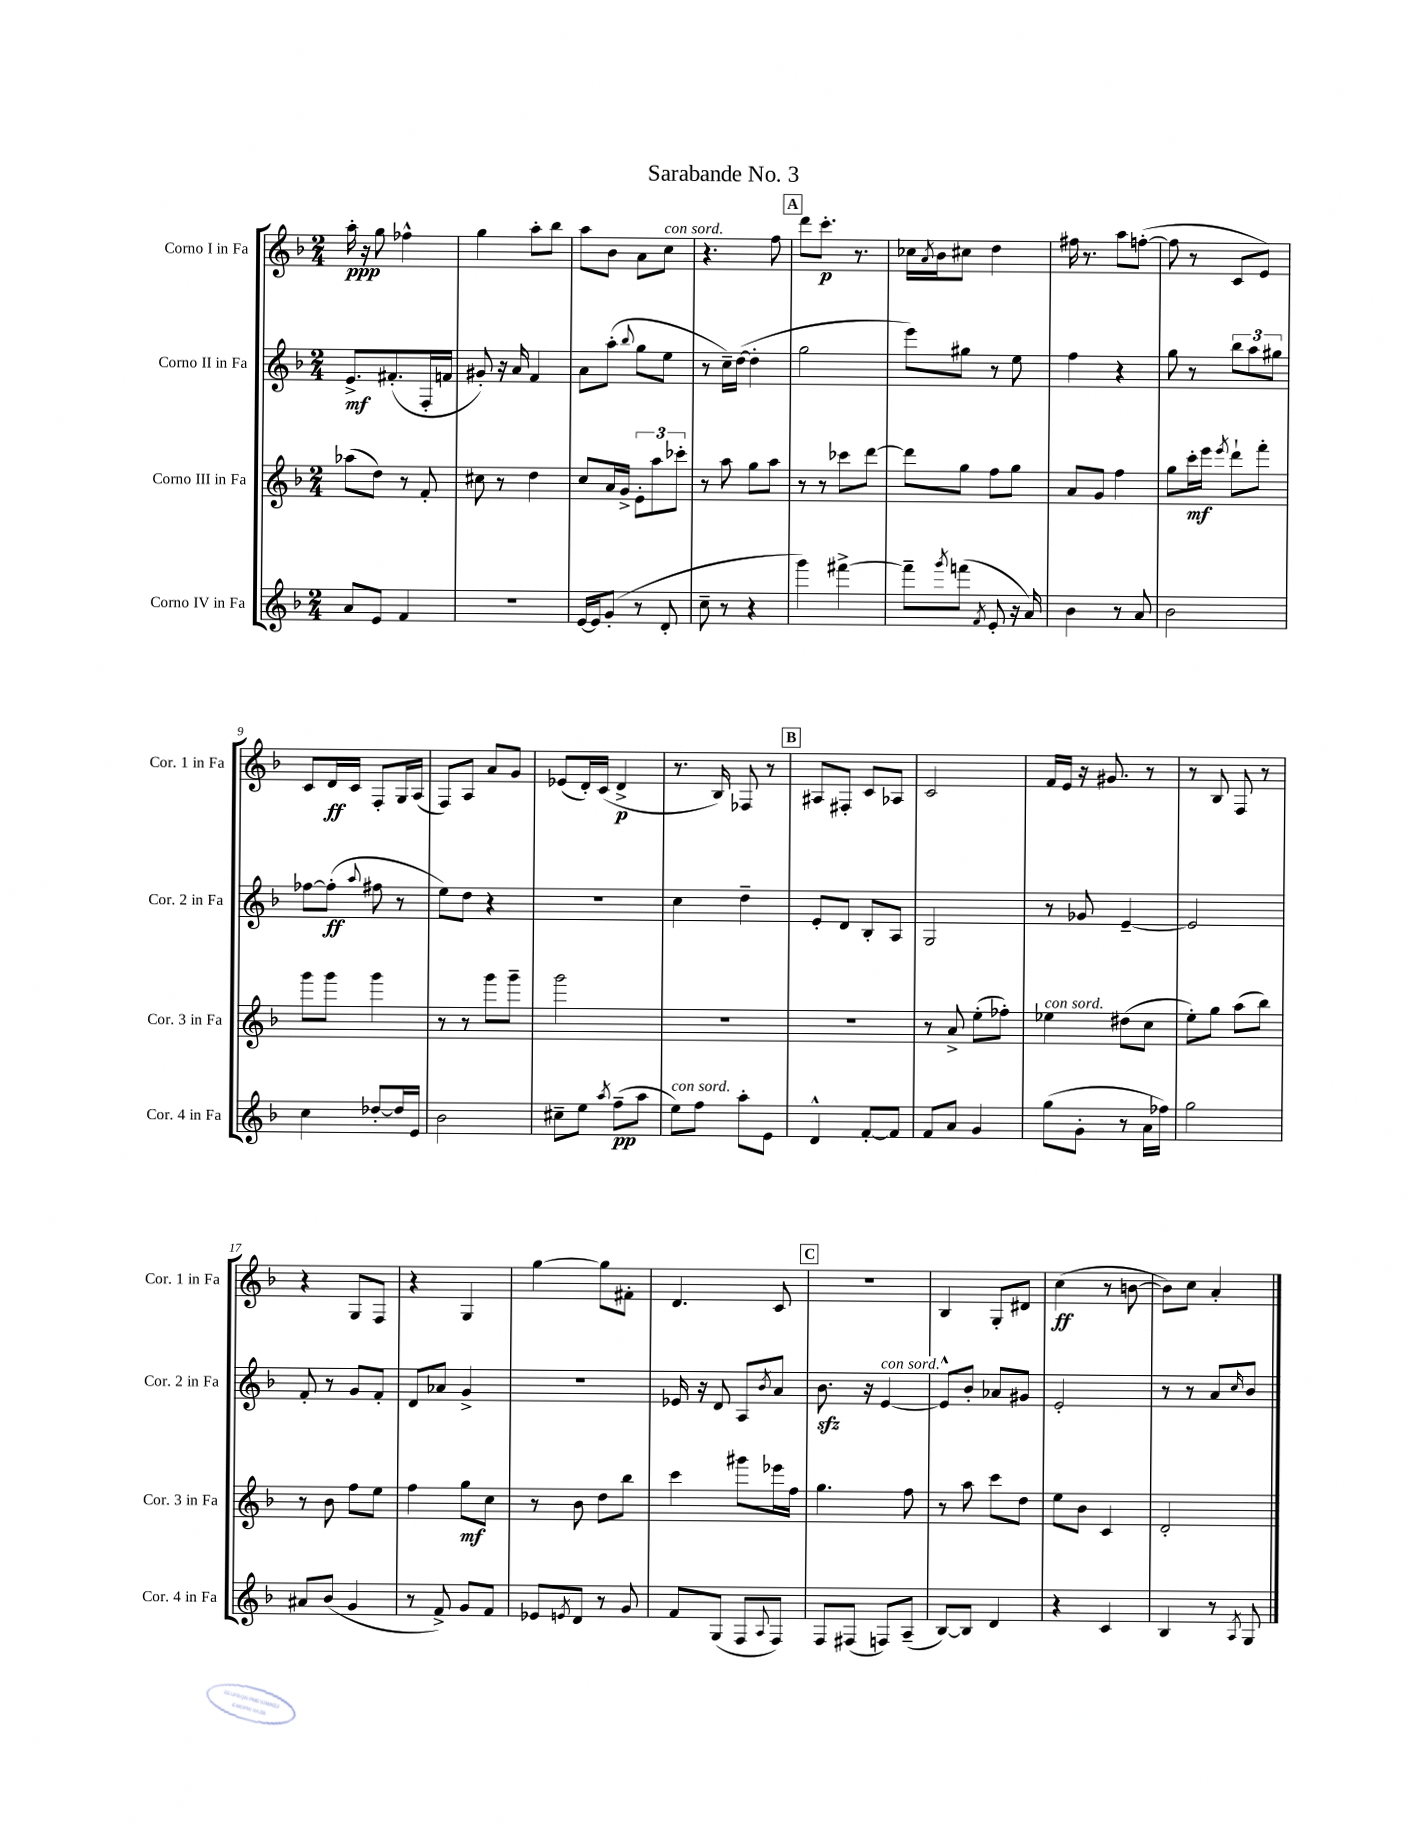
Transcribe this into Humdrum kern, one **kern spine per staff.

**kern	**kern	**kern	**kern
*staff4	*staff3	*staff2	*staff1
*clefG2	*clefG2	*clefG2	*clefG2
*k[b-]	*k[b-]	*k[b-]	*k[b-]
*M2/4	*M2/4	*M2/4	*M2/4
8a	(8aa-	8.e^	16aa'
.	.	.	16r
8e	8dd)	.	8gg
.	.	(8.f#'	.
4f	8r	.	4ff-^^
.	8f'	16F'	.
.	.	16f	.
=	=	=	=
2r	8cc#	8g#')	4gg
.	8r	16r	.
.	.	16a	.
.	4dd	4f	8aa'
.	.	.	8bb-
=	=	=	=
[16e	8cc	8a	8aa
16e]	.	.	.
(8g'	16a	(8aa'	8b-
.	16g^	.	.
.	.	8qqbb-	.
8r	12e'	8gg	8a
.	12aa	.	.
8d'	.	8ee	8cc
.	12ccc-'	.	.
=	=	=	=
8cc~	8r	8r	4.r
8r	8aa	16cc~)	.
.	.	([16dd	.
4r	8gg	4dd']	.
.	8aa	.	8ff
=	=	=	=
4ggg)	8r	2gg	8ddd
.	8r	.	8.ccc'
[4fff#^	8ccc-	.	.
.	.	.	8.r
.	[8ddd	.	.
=	=	=	=
8fff#~]	8ddd]	8eee)	16cc-
.	.	.	8qa
.	.	.	16b-
8qggg	.	.	.
(8fff	8gg	8gg#	8cc#
8qf	.	.	.
8e'	8ff	8r	4dd
16r	8gg	8ee	.
16a)	.	.	.
=	=	=	=
4b-	8a	4ff	16ff#
.	.	.	8.r
.	8g	.	.
8r	4ff	4r	8aa
8a	.	.	([8ff'
=	=	=	=
2b-	8gg	8gg	8ff]
.	16ccc'	8r	8r
.	16eee	.	.
.	8qeee	.	.
.	8ddd`	12bb-	8c
.	.	12aa	.
.	8fff'	.	8e)
.	.	12gg#	.
=	=	=	=
4cc	8ggg	[8ff-	8c
.	8ggg	(8ff-']	16d
.	.	.	16c
.	.	8qqaa	.
[8dd-'	4ggg	8ff#	8F'
16dd-]	.	8r	16G
16e	.	.	(16A
=	=	=	=
2b-	8r	8ee)	8F)
.	8r	8dd	8A
.	8ggg	4r	8a
.	8ggg~	.	8g
=	=	=	=
8cc#~	2ggg	2r	(8e-
8ee	.	.	16d')
.	.	.	(16c
8qaa	.	.	.
(8ff~	.	.	4d^
8aa	.	.	.
=	=	=	=
8ee)	2r	4cc	8.r
8ff	.	.	.
.	.	.	16B-)
8aa'	.	4dd~	8F-
8e	.	.	8r
=	=	=	=
4d^^	2r	8e'	8A#
.	.	8d	8F#'
[8f'	.	8B-'	8c
8f]	.	8A	8A-
=	=	=	=
8f	8r	2G	2c
8a	8a^	.	.
4g	(8ee'	.	.
.	8ff-')	.	.
=	=	=	=
(8gg	4ee-	8r	16f
.	.	.	16e
8g'	.	8g-	16r
.	.	.	8.g#
8r	(8dd#	[4e~	.
16a	8cc	.	8r
16ff-)	.	.	.
=	=	=	=
2gg	8ee')	2e]	8r
.	8gg	.	8B-
.	(8aa	.	8F
.	8bb-)	.	8r
=	=	=	=
8a#	8r	8f'	4r
(8b-	8b-	8r	.
4g	8ff	8g	8G
.	8ee	8f'	8F
=	=	=	=
8r	4ff	8d	4r
8f^)	.	8a-	.
8g	8gg	4g^	4G
8f	8cc	.	.
=	=	=	=
8e-	8r	2r	[4gg
8qe	.	.	.
8d	8b-	.	.
8r	8dd	.	8gg]
8g	8bb-	.	8f#'
=	=	=	=
8f	4ccc	16e-	4.d
.	.	16r	.
(8G	.	8d	.
8F	8ggg#	8A	.
8qqA	.	8qb-	.
8F)	16eee-	8a	8c
.	16ff	.	.
=	=	=	=
8F	4.gg	8.b-	2r
(8F#	.	.	.
.	.	16r	.
8F)	.	[4e	.
(8A~	8ff	.	.
=	=	=	=
[8B-)	8r	8e^^]	4B-
8B-]	8aa	8b-'	.
4d	8ccc	8a-	8G'
.	8dd	8g#	8d#
=	=	=	=
4r	8ee	2e'	(4cc
.	8b-	.	.
4c	4c	.	8r
.	.	.	[8b
=	=	=	=
4B-	2d'	8r	8b])
.	.	8r	8cc
8r	.	8a	4a'
8qA	.	16qqcc	.
8G	.	8b-	.
==	==	==	==
*-	*-	*-	*-
